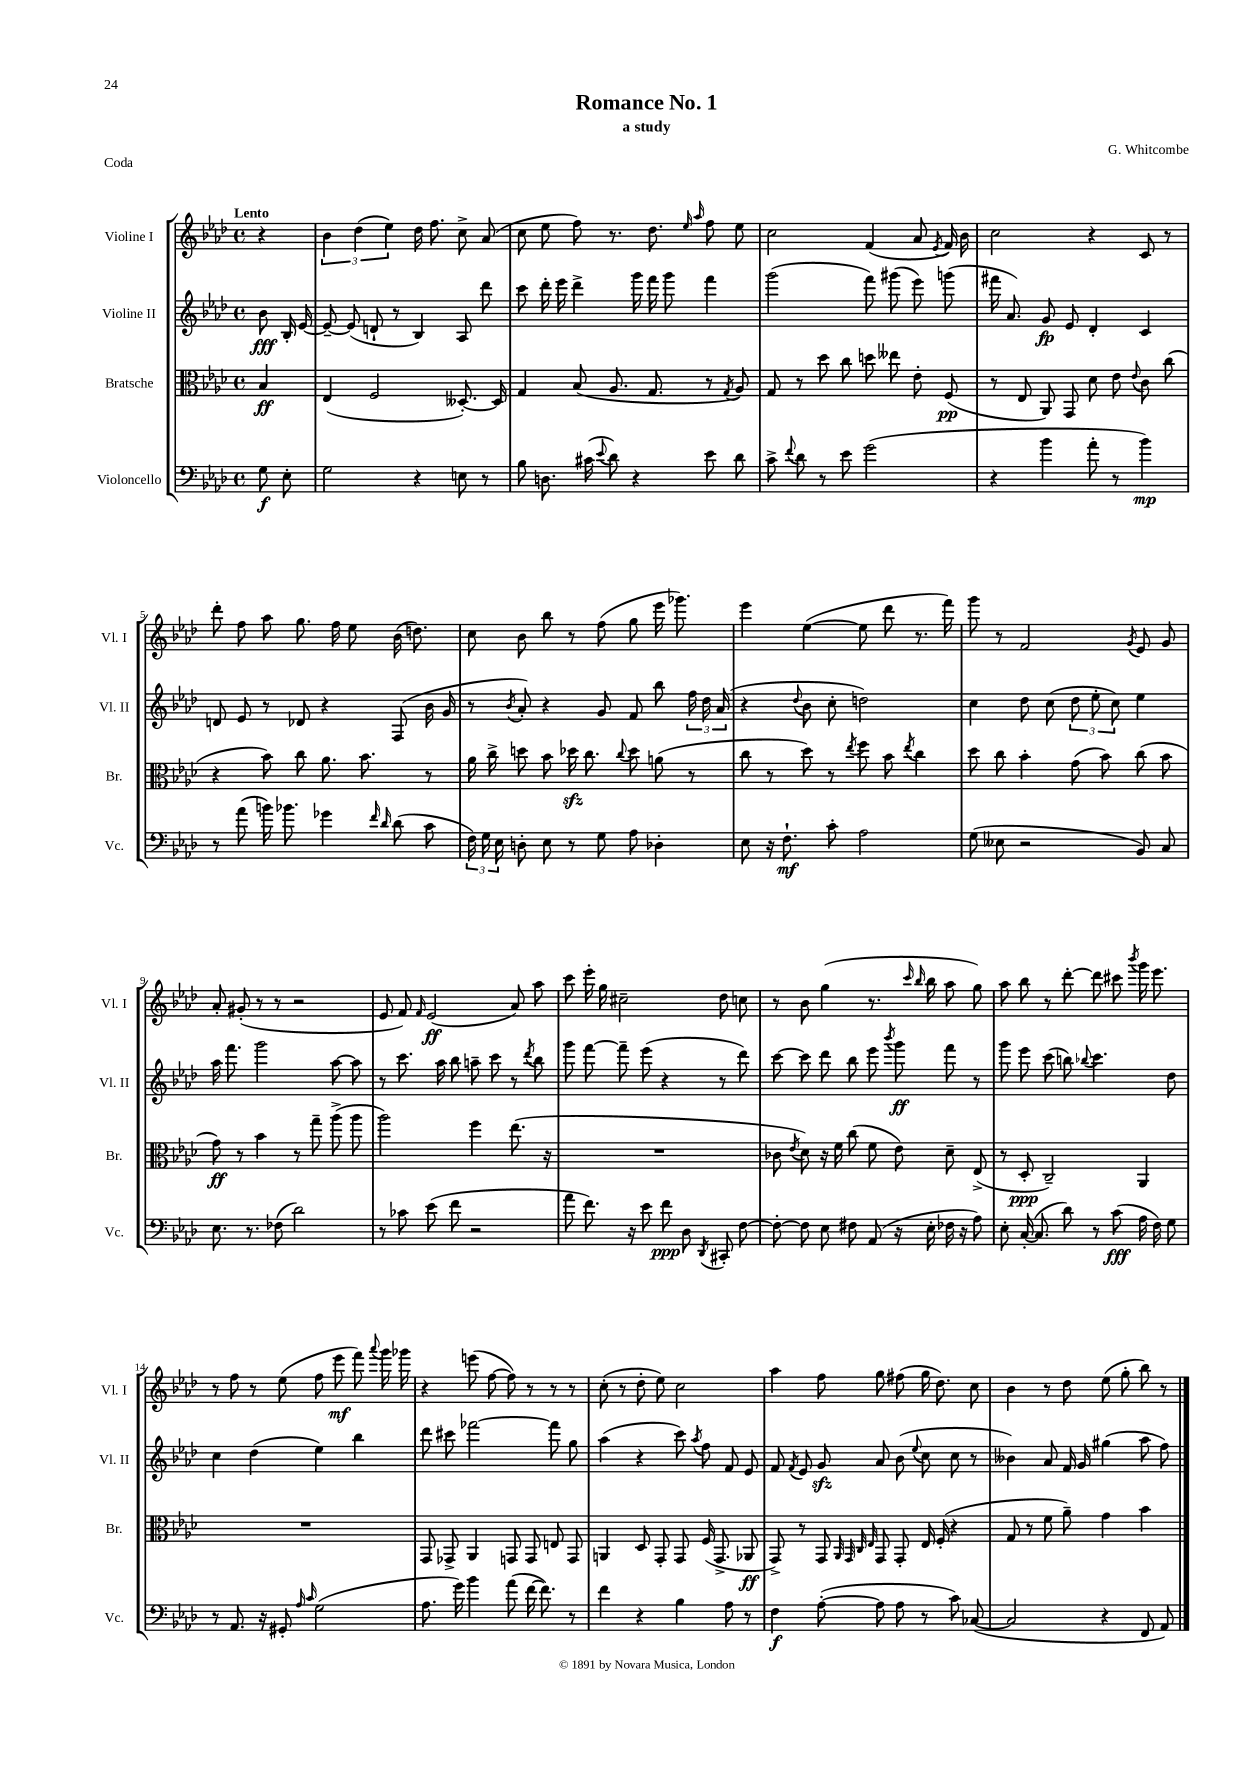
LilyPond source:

\header { title = "Romance No. 1" composer = "G. Whitcombe" subtitle = "a study" piece = "Coda" }
<<
\new StaffGroup <<
\new Staff = "s0" \with { instrumentName = "Violine I" shortInstrumentName = "Vl. I" } {
    \clef treble \key aes \major \defaultTimeSignature \time 4/4 \partial 4 \tempo "Lento"
    \autoBeamOff r4 |
    \tuplet 3/2 { bes'4 des''4( ees''4) } des''16 f''8. c''8-> aes'8( |
    c''8 ees''8 f''8) r8. des''8. \grace { ees''16 aes''16 } f''8 ees''8 |
    c''2 f'4( aes'8 \acciaccatura { ees'8 } f'16) bes'16 |
    c''2 r4 c'8 r8 |
    des'''8-. f''8 aes''8 g''8. f''16 ees''8 bes'16( d''8.) |
    c''8 bes'8 bes''8 r8 f''8( g''8 ees'''16 ges'''8.) |
    ees'''4 ees''4~( ees''8 des'''8 r8. f'''16) |
    g'''8 r8 f'2 \acciaccatura { g'8 } ees'8 g'8 |
    aes'8-. gis'8-.( r8 r8 r2 |
    ees'8 f'8) \grace { f'16 } ees'2\ff( aes'8) aes''8 |
    c'''8 ees'''16-. g''16 cis''2-- des''8 c''8 |
    r8 bes'8 g''4( r8. \grace { c'''16 bes''16 } bes''16 aes''8 g''8) |
    aes''8 bes''8 r8 des'''8~-. des'''8 cis'''8 \acciaccatura { bes'''8 } g'''16 ees'''8. |
    r8 f''8 r8 ees''8( f''8 ees'''8\mf f'''8) \appoggiatura { aes'''8 } g'''16 ges'''16 |
    r4 e'''8( f''8~ f''8) r8 r8 r8 |
    c''8-.( r8 des''8-. ees''8) c''2 |
    aes''4 f''8 g''8 fis''8( g''16 des''8.) c''8 |
    bes'4 r8 des''8 ees''8( g''8-. bes''8) r8 \bar "|." |
}
\new Staff = "s1" \with { instrumentName = "Violine II" shortInstrumentName = "Vl. II" } {
    \clef treble \key aes \major \defaultTimeSignature \time 4/4 \partial 4
    \autoBeamOff bes'8\fff bes16-. ees'16~ |
    ees'8~-- ees'8( d'8-! r8 bes4) aes8 des'''8 |
    c'''8 des'''16-. ees'''16 des'''4-> g'''16 f'''16 g'''8 f'''4 |
    g'''2( f'''8) gis'''8( ees'''8) g'''8( |
    fis'''16 aes'8.) g'8\fp ees'8 des'4-. c'4 |
    d'8 ees'8 r8 des'8 r4 f8( bes'16 g'16 |
    r8 \acciaccatura { bes'8 } aes'8-.) r4 g'8 f'8 bes''8 \tuplet 3/2 { f''16 des''16 aes'16( } |
    r4 \appoggiatura { des''8 } bes'8 c''8-. d''2) |
    c''4 des''8 c''8( \tuplet 3/2 { des''8 ees''8-. c''8) } ees''4 |
    aes''16 f'''8. g'''2 aes''8~ aes''8 |
    r8 c'''8. aes''16 bes''8 a''8-- c'''8 r8 \acciaccatura { des'''8 } bes''8 |
    g'''8 f'''8~ f'''8-- ees'''8( r4 r8 des'''8) |
    c'''8~ c'''8 des'''8 bes''8 ees'''8 \acciaccatura { bes'''8 } g'''8\ff f'''8 r8 |
    g'''8 ees'''8 c'''8( b''8) \appoggiatura { bes''8 } c'''4. des''8 |
    c''4 des''4( ees''4) bes''4 |
    des'''8 cis'''8 fes'''2~ fes'''8 g''8 |
    aes''4( r4 c'''8) \acciaccatura { aes''8 } f''8 f'8 ees'8 |
    f'8 \acciaccatura { f'8 } ees'8 g'8\sfz aes'8 bes'8( \appoggiatura { ees''8 } c''8 c''8 r8 |
    beses'4) aes'8 f'16 g'16 gis''4( aes''8 f''8) \bar "|." |
}
\new Staff = "s2" \with { instrumentName = "Bratsche" shortInstrumentName = "Br." } {
    \clef alto \key aes \major \defaultTimeSignature \time 4/4 \partial 4
    \autoBeamOff bes4\ff |
    ees4( f2 deses8.~-.) deses16 |
    g4 bes8( aes8. g8. r8 \acciaccatura { g8 } aes8) |
    g8 r8 des''8 c''8 d''8 eeses''8 ees'8-. f8\pp( |
    r8 ees8 aes,8) g,8 des'8 ees'8 \appoggiatura { ees'8 } c'8 c''8( |
    r4 bes'8) c''8 aes'8. bes'8. r8 |
    aes'16 c''16-> d''8 bes'8 des''16\sfz c''8. \appoggiatura { c''8 } des''8 a'8( r8 |
    c''8 r8 des''8) r8 \acciaccatura { ees''8 } f''8 bes'8 \acciaccatura { ees''8 } c''4 |
    des''8 c''8 bes'4-. g'8( bes'8) c''8( bes'8 |
    g'8\ff) r8 bes'4 r8 g''8-- aes''8->( aes''8 |
    aes''2) f''4 ees''8.( r16 |
    R1 |
    ces'8 \acciaccatura { ees'8 } des'8) r16 f'16 c''8( f'8 ees'8) des'8-- ees8->( |
    r8 des8-.\ppp c2--) aes,4 |
    R1 |
    g,8 ges,8-> aes,4 g,8 g,8 e8 g,8 |
    a,4 des8 g,8-. g,8 f16( g,8.-> aes,8\ff |
    g,8->) r8 g,8 \grace { aes,32 g,32 c32 ees32 } g,8 g,8-. ees16 f16-.( r4 |
    g8 r8 f'8 aes'8--) g'4 bes'4 \bar "|." |
}
\new Staff = "s3" \with { instrumentName = "Violoncello" shortInstrumentName = "Vc." } {
    \clef bass \key aes \major \defaultTimeSignature \time 4/4 \partial 4
    \autoBeamOff g8\f ees8-. |
    g2 r4 e8 r8 |
    bes8 d8. cis'16( \appoggiatura { ees'8 } des'8) r4 ees'8 des'8 |
    c'8-> \appoggiatura { f'8 } des'8 r8 ees'8 g'2( |
    r4 bes'4 aes'8-. r8 bes'4\mp) |
    r8 aes'8( b'16) bes'8. ges'4 \grace { f'16 des'16 } des'8( c'8 |
    \tuplet 3/2 { f16) g16 ees16 } d8-. ees8 r8 g8 aes8 des4-. |
    ees8 r16 f8.-!\mf c'8-. aes2 |
    g8( eeses8 r2 bes,8) c8 |
    ees8. r8. fes8( des'2) |
    r8 ces'8 ees'8( f'8 r2 |
    aes'8 f'8.) r16 ees'8 f'8\ppp des8 \acciaccatura { des,8 } cis,8-. f8~ |
    f8~-. f8 ees8 fis8 aes,8( r16 ees16-. fes16 r16 aes8) |
    ees8-. c16~-.( c8. des'8) r8 c'8\fff( aes16 f16) g8 |
    r8 aes,8. r16 gis,8-. \grace { aes16 c'16 } g2( |
    aes8. g'16) bes'4 aes'8( f'16~ f'8.) r8 |
    f'4 r4 bes4 aes8 r8 |
    f4\f aes8~-.( aes8 aes8 r8 c'8) ces8~( |
    ces2 r4 f,8 aes,8) \bar "|." |
}
>>
>>
